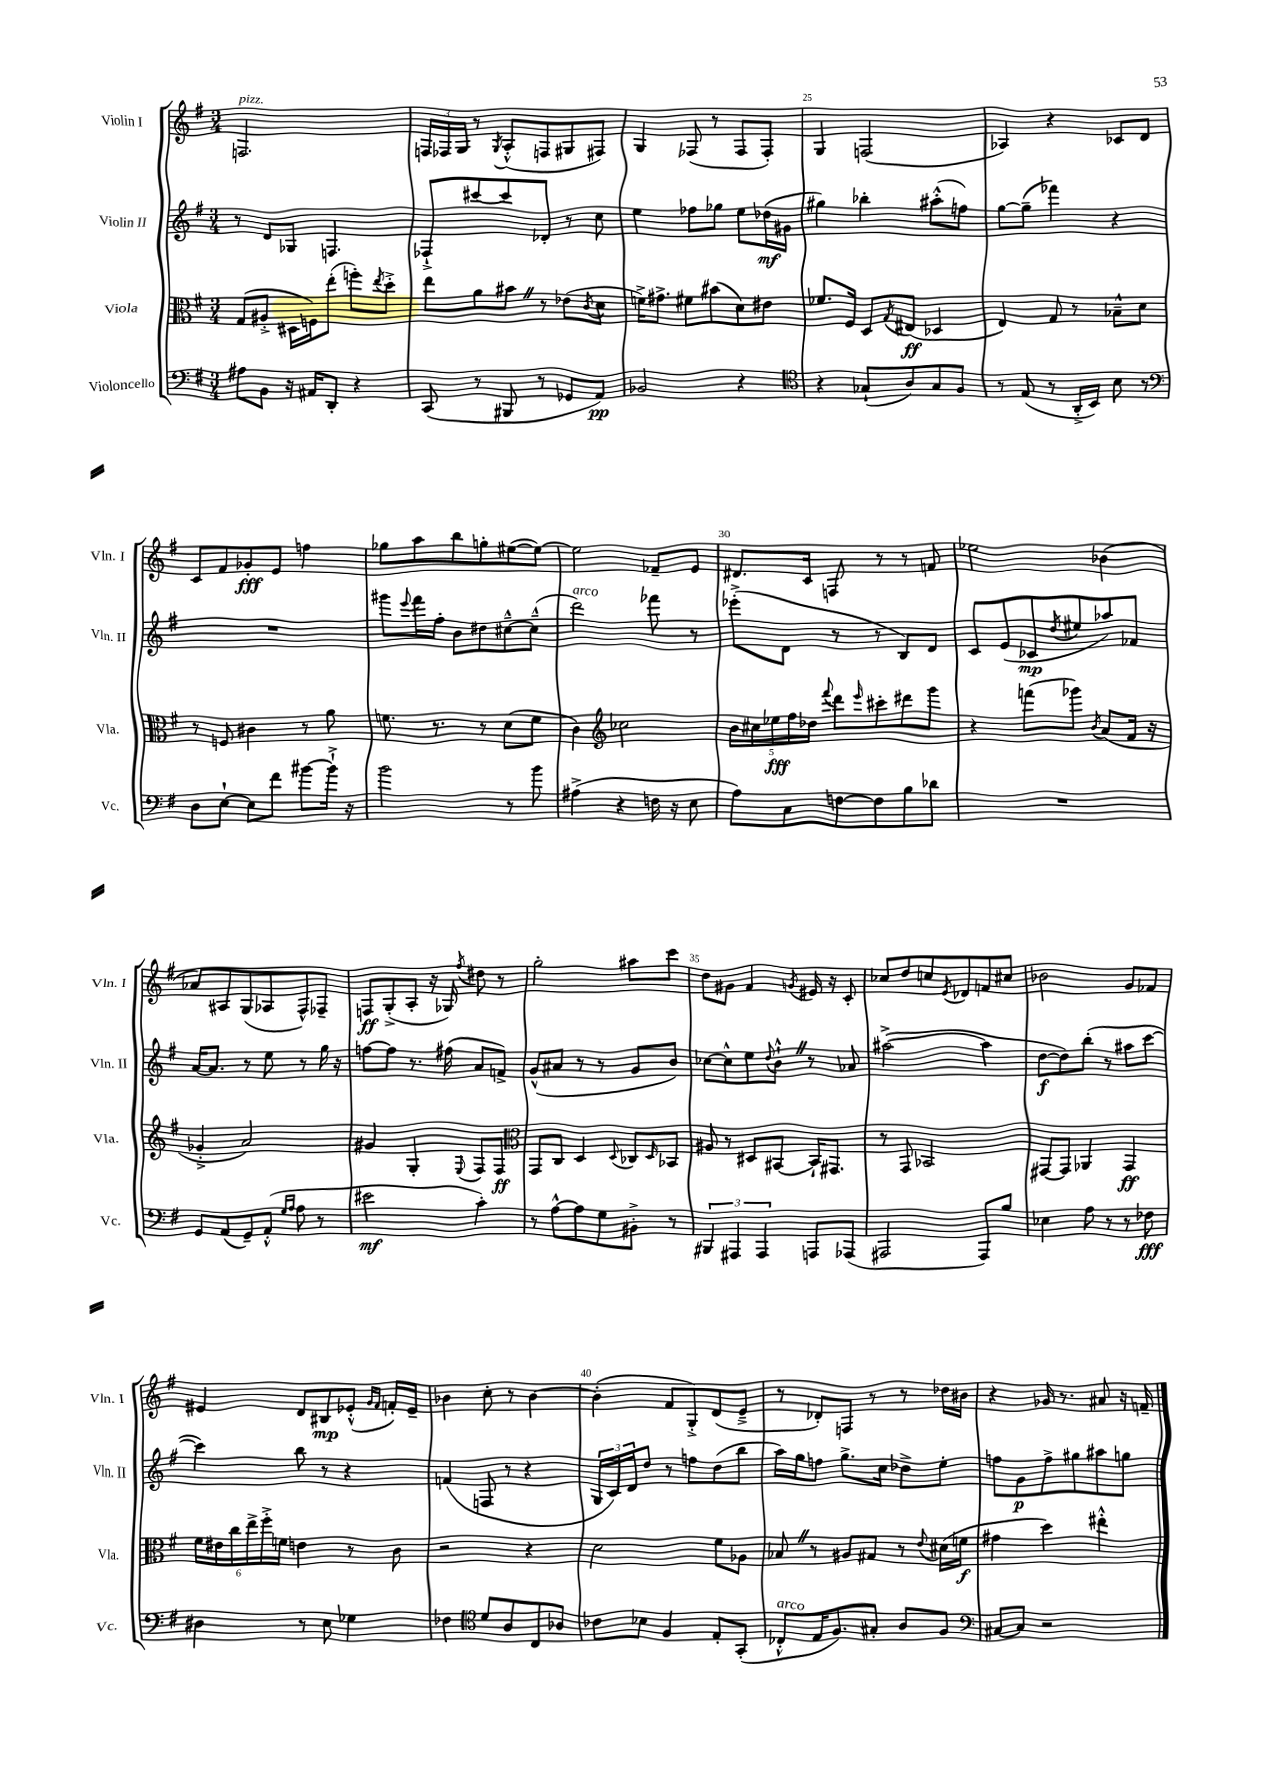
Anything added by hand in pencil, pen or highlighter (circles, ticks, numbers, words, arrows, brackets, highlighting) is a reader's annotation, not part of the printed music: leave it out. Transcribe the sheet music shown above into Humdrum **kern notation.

**kern	**kern	**kern	**kern
*staff4	*staff3	*staff2	*staff1
*clefF4	*clefC3	*clefG2	*clefG2
*k[f#]	*k[f#]	*k[f#]	*k[f#]
*M3/4	*M3/4	*M3/4	*M3/4
8A#	(8G	8r	2.F
8BB	8A#'^	8d	.
16r	16D#	8G-	.
16AA#	16F)	.	.
8DD'	(8ee'	4.F	.
4r	8ff')	.	.
.	8qee	.	.
.	8dd'^	.	.
=	=	=	=
(8CC	8ee	8F-`^	24F
.	.	.	24F-
.	.	.	24G
8r	8a	[8ccc#	8r
.	.	.	8qG
8BBB#	8b#	8ccc#]	(8A'^^
8r	8r	8d-'	8F
8GG-	(8e-	8r	8G#
.	8qc	.	.
8AA)	8d	8cc	8F#)
=	=	=	=
2BB-	16f^)	4ee	4G
.	8.g#^	.	.
.	8f#	8ff-	(8F-
.	(8b#	8gg-	8r
4r	8d)	8ee	8F-
.	8e#	(16dd-	8F-')
.	.	16g#	.
=	=	=	=
*clefC4	*	*	*
4r	8.f-	4gg#)	4G
.	16F#	.	.
(8G-`	8D	4bb-'	(2F
.	8qG	.	.
8A)	(8E#	.	.
8G-	4D-	(8aa#'^^	.
8F#	.	8ff)	.
=	=	=	=
8r	4E)	[8gg	4A-)
(8E	.	(8gg~]	.
8r	8G	4fff-)	4r
16AA'^	8r	.	.
16BB)	.	.	.
8B	8B-~^^	4r	8c-
8r	8d	.	8d
=	=	=	=
*clefF4	*	*	*
8D	8r	2.r	8c
[8E`	8F	.	8f#
8E]	4c#	.	8g-'
8f#	.	.	8e
[8b#	8r	.	4ff
16b#`^]	8a	.	.
16r	.	.	.
=	=	=	=
2b	8.f	8ggg#	8gg-
.	.	8qqeee	.
.	.	16fff#	8aa
.	8.r	16ff#'	.
.	.	8b	8bb
.	8r	8dd#	8gg'
8r	(8d	[8cc#~^^	([8ee#
8b	8f	(8cc#~^^]	8ee#_)
=	=	=	=
(4A#^	4c)	2ddd)	2ee#]
*	*clefG2	*	*
4r	2cc-	.	.
16F	.	8fff-	8f-~
16r	.	.	.
8E	.	8r	8e
=	=	=	=
8A)	20b	(8eee-'^	8.d#
.	20cc#	.	.
.	20ee-	.	.
8C	.	8d	.
.	20ff#	.	.
.	.	.	16c
.	20dd-	.	.
.	8qqfff#	.	.
[8F	8ddd	8r	8F
.	16qqeee	.	.
8F]	8ccc#'	8r	8r
8B	8ddd#	8B)	8r
8d-	8ggg	8d	8f
=	=	=	=
2.r	4r	8c	2ee-
.	.	(8e	.
.	(8fff	8c-	.
.	.	8qdd	.
.	8ggg-)	8ee#	.
.	8qb	.	.
.	(8a	8aa-)	(4b-
.	16f#	8f-	.
.	16r	.	.
=	=	=	=
8GG	4g-'^	[16a	8a-)
.	.	8.a]	.
(8AA	.	.	8A#
8GG~)	2a)	8r	(8G
(8AA'^^	.	8ee	8A-
16qqG	.	.	.
16qqA	.	.	.
8A	.	8r	8F#^^)
8r	.	16gg	8F-~
.	.	16r	.
=	=	=	=
2e#	4g#	[8ff	8F
.	.	8ff]	(8G'^
.	4G'	8.r	8A'
.	.	.	16r
.	.	(16ff#	16G-)
.	8qqE	.	8qff#
4c')	8F#	8a	8dd#
.	8F#	8f^)	8r
=	=	=	=
*	*clefC3	*	*
8r	8GG	(8g^^	2gg'
[8A^^	8C	8a#	.
8A]	4D	8r	.
8G	.	8r	.
.	8qqD	.	.
8BB#'^	8C-	8g	8aa#
.	16qqD	.	.
8r	8BB-	8b)	8ccc
=	=	=	=
6BBB#	8A#	[8cc-	8dd
.	8r	8cc-^^]	8g#
6AAA#	.	.	.
.	8D#	8ee	4f#
6AAA#	.	.	.
.	.	8qqdd	.
.	[8BB#	8b`^^	.
.	.	.	8qg
8AAA	16BB#`]	8r	16e#
.	8.GG#	.	16r
(8AAA-	.	8a-	8c'
=	=	=	=
2AAA#	8r	([2aa#^	8cc-
.	8GG	.	8dd
.	2BB-	.	8cc
.	.	.	8qe
.	.	.	8d-
8AAA#)	.	4aa#]	8f
8B	.	.	8cc#
=	=	=	=
4E-	[8GG#	[8dd	2b-
.	8GG#]	8dd])	.
8A	4AA-	(8bb'	.
8r	.	8r	.
8r	4GG#	8aa#	8g
8F-	.	[8ccc	8f-
=	=	=	=
4D#	24f#	4ccc])	4e#
.	24e#	.	.
.	24cc	.	.
.	24ee^	.	.
.	24ff#'^	.	.
.	24f	.	.
8r	4e	8bb	8d
8E	.	8r	8B#
4G-	8r	4r	(8e-'^^
.	.	.	16qqg
.	.	.	16qqf#
.	8c	.	16f')
.	.	.	16e-~
=	=	=	=
4F-	2r	(4f	4b-
*clefC4	*	*	*
8d	.	8F	8cc'
8A	.	8r	8r
8C	4r	4r	[4b-
8A-	.	.	.
=	=	=	=
8c-	2d	24G	(4b-']
.	.	24c)	.
.	.	24d	.
8B-	.	8dd	.
4F#	.	8r	8f#
.	.	8ff	8G'^)
8E'	8f#	(8dd	(8d
(8GG'	8A-	8bb	8e~^
=	=	=	=
8C-'^^	8B-	16aa)	8r
.	.	16gg	.
16E	8r	8ff	8d-')
8.F#)	.	.	.
.	8A#	8.gg^	8F
8G#'	8G#	.	8r
.	.	16cc	.
8A	8r	8dd-^	8r
.	8qqe	.	.
8F#	(16d#	8ee'	16dd-
.	16f	.	16b#
=	=	=	=
*clefF4	*	*	*
[8C#	4g#	8ff	4r
8C#]	.	8g	.
2r	4dd)	8ff^	16g-
.	.	.	8.r
.	.	8gg#	.
.	4ee#'^^	8aa#	8a#
.	.	8gg	16r
.	.	.	16f~
==	==	==	==
*-	*-	*-	*-
